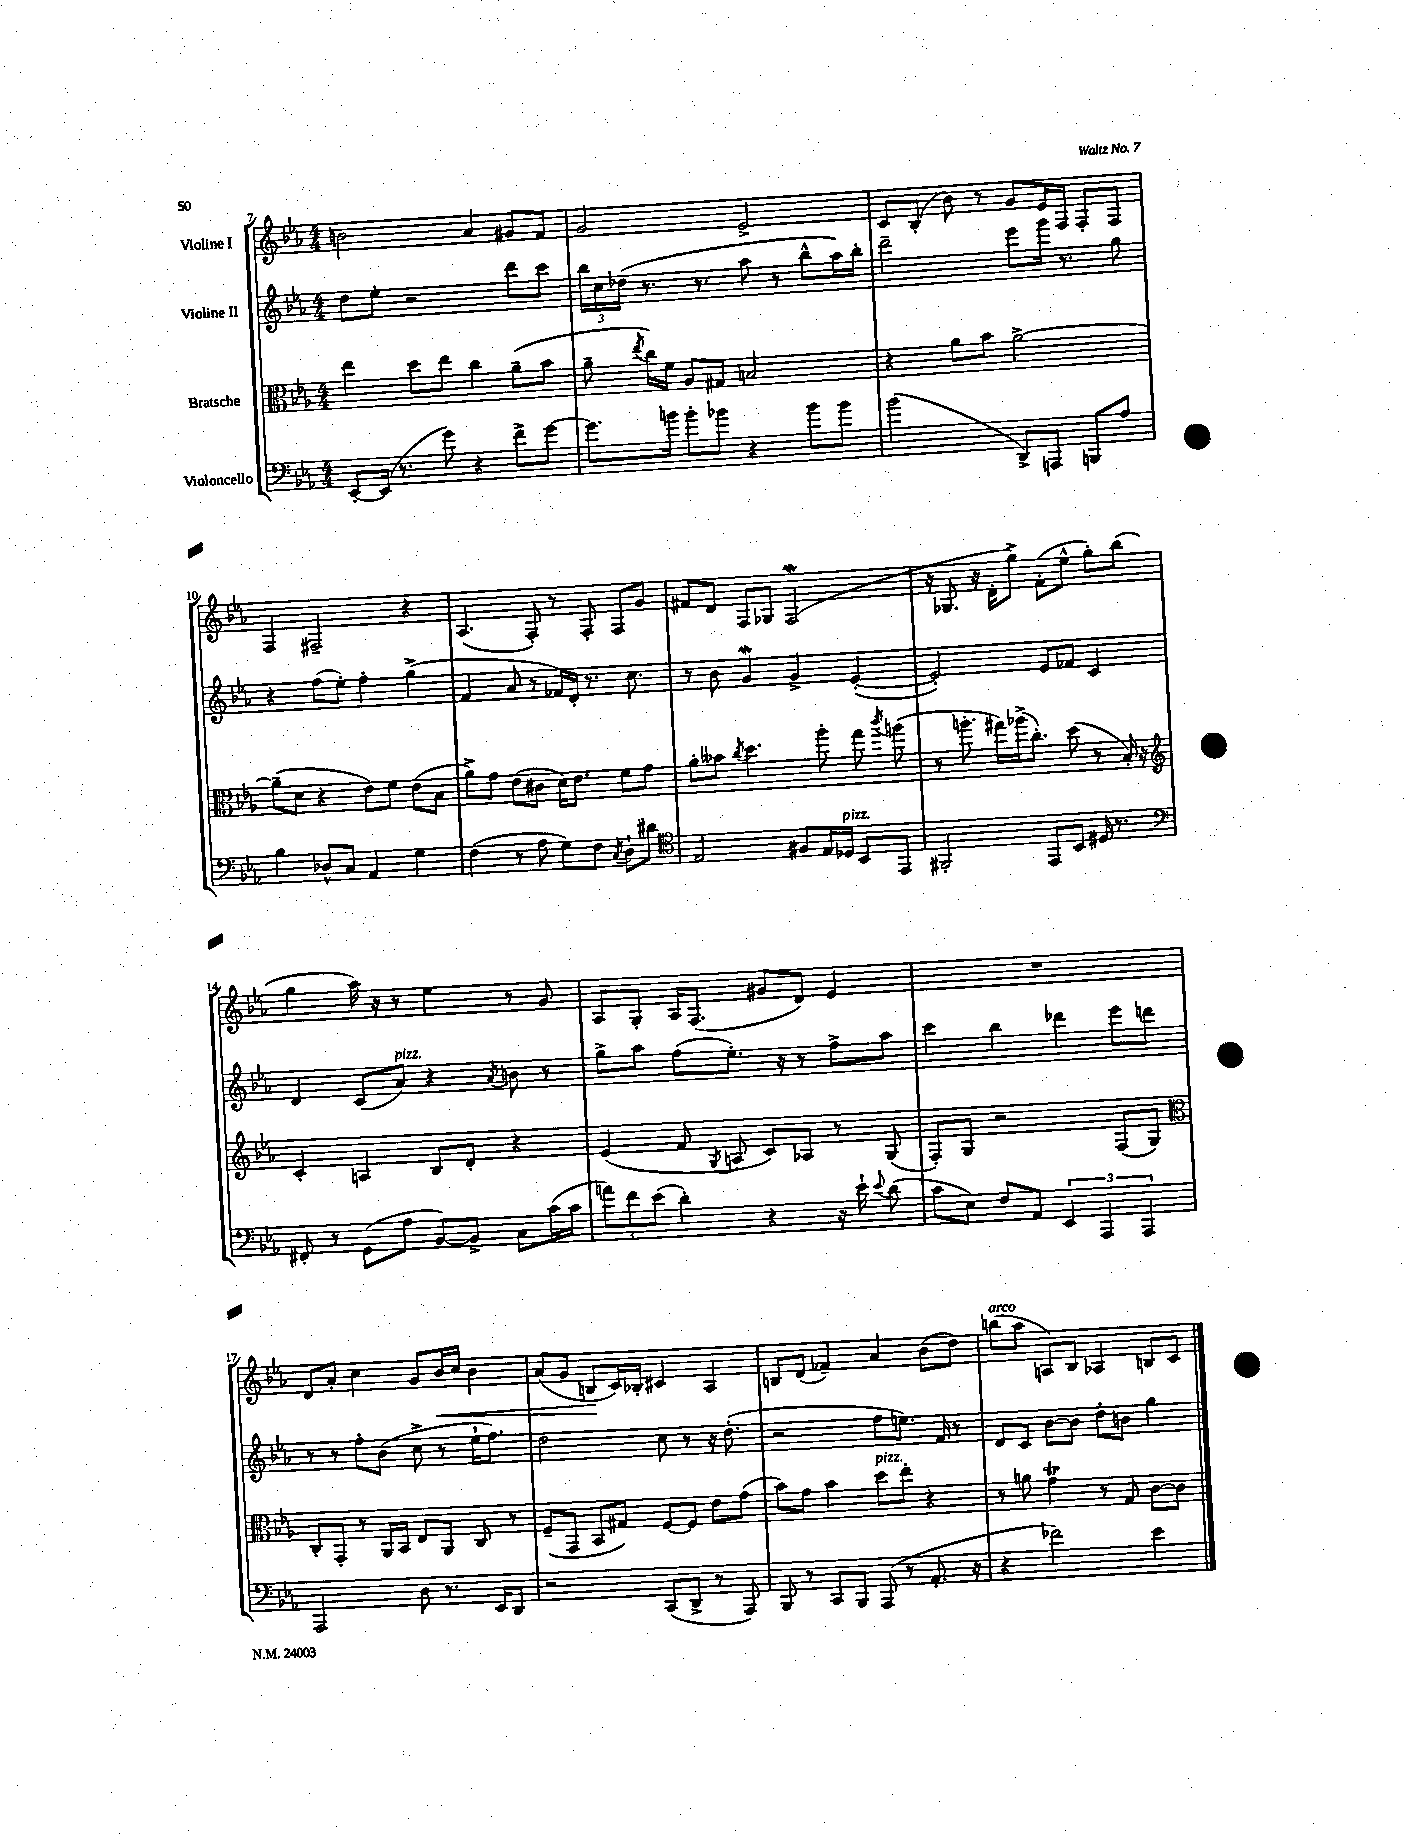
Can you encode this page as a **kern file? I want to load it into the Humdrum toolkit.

**kern	**kern	**kern	**kern
*staff4	*staff3	*staff2	*staff1
*clefF4	*clefC3	*clefG2	*clefG2
*k[b-e-a-]	*k[b-e-a-]	*k[b-e-a-]	*k[b-e-a-]
*M4/4	*M4/4	*M4/4	*M4/4
[8EE-'	4ee-	8dd	2b
(16EE-]	.	8ee-'	.
8.r	.	.	.
.	8dd	2r	.
8g)	8ee-	.	.
4r	4cc	.	4a-
8f^	(8a-~	8ddd	8g#
[8g	8b-	8ccc	8f
=	=	=	=
8.g]	8a-~	24bb-	2g
.	.	24cc	.
.	.	(24dd-	.
.	8qee-	.	.
.	16cc)	8.r	.
16b	16f	.	.
8b'	8A-	.	.
.	.	8.r	.
8b-	8G#	.	.
4r	2B	8aa-	2e-^
.	.	8r	.
8b-	.	8bb-^^	.
8b-	.	16aa-)	.
.	.	16bb-'	.
=	=	=	=
(2b-	4r	2ddd~	8c
.	.	.	(8B-'
.	8a-	.	8b-)
.	8b-	.	8r
8DD^)	[2a-^	8eee-	8g
8AAA	.	16ggg	16e-
.	.	8.r	16F
8BBB	.	.	8F'
8A-	.	8gg	8F
=	=	=	=
4B-	(8a-~]	4r	4F
.	8d	.	.
8D-^^	4r	(8ff	2F#~
8C	.	8ee-')	.
4AA-	8e-)	4ff'	.
.	8f	.	.
4G	(8e-	(4gg^	4r
.	8B-	.	.
=	=	=	=
(4F	8a-^)	4f	(4.A-
.	8g	.	.
8r	(8e-	8a-	.
8A-	8c#	8r	8F')
8G)	16d)	16f-)	8r
.	8.e-	16d'	.
8F	.	8.r	8F'
8qC	.	.	.
8D`	8f	.	8F
.	.	8.cc	.
8d#	8g	.	8g
=	=	=	=
*clefC4	*	*	*
2E-	8a-'	8r	8f#
.	8b--	8b-	8d
.	8qcc	.	.
.	4.dd	4g	8F
.	.	.	8G-
8F#	.	4g^	(2F
16E-	8aa-'	.	.
16D-	.	.	.
8BB-	8gg	([4e-'	.
.	8qccc	.	.
8EE-	(8aa	.	.
=	=	=	=
2FF#'	8r	2e-'])	16r
.	.	.	8.G-
.	8.aa'	.	.
.	.	.	16r
.	16gg#)	.	16d'
.	(16aa-^	.	8gg^)
.	8.cc')	.	.
8EE-	.	8e-	(8f'
8BB-	(8dd	8f-	8ee-^^
16D#	8r	4c	8gg')
8.r	.	.	.
.	16B-')	.	(8bb-
.	16r	.	.
=	=	=	=
*clefF4	*clefG2	*	*
8FF#'	4c'	4d	4gg
8r	.	.	.
(8GG	4A	(8c	16aa-)
.	.	.	16r
8A-	.	8a-)	8r
[8BB-)	8B-	4r	4ee-
8BB-^]	8d'	.	.
.	.	8qa-	.
8C	4r	8b	8r
(16c	.	8r	8g
16c	.	.	.
=	=	=	=
12a)	(4e-	8gg^	8A-
12f	.	.	.
.	.	8aa-	8G'
(12e-	.	.	.
4d')	8f	(8ff	16A-
.	.	.	(8.F
.	8qG	.	.
.	8A	8.ee-')	.
4r	8c)	.	8g#
.	.	16r	.
.	8A-	8r	8d)
16r	8r	8ff^	4e-
16e-`	.	.	.
8qqe-	.	.	.
(8d	(8G	8aa-	.
=	=	=	=
8c	8F')	4ccc	1r
8E-)	8G	.	.
8F	2r	4bb-	.
8AA-	.	.	.
6EE-	.	4ddd-	.
6AAA-	.	.	.
.	(8F	8eee-	.
6AAA-	.	.	.
.	8G)	8ddd	.
=	=	=	=
*	*clefC3	*	*
2AAA-	8C'	8r	8d
.	8GG'	8r	8a-'
.	8r	8ff'	4cc
.	16AA-	(8b-	.
.	16BB-	.	.
8D	8E-	8cc^	8g
8.r	8AA-	8r	16b-
.	.	.	16cc
.	8C	16ee-`	4b-
16EE-	.	8.ff)	.
8DD	8r	.	.
=	=	=	=
2r	(8F~	2dd	(8a-
.	8GG	.	8g
.	8BB-	.	8B
.	8G#)	.	16c)
.	.	.	16B-'
(8CC	[8F	8cc	4c#
8DD^	8F]	8r	.
8r	8e-	16r	4A-
.	.	(8.dd'	.
8AAA-)	(8g	.	.
=	=	=	=
8BBB-	8b-)	2r	8B
8r	8g	.	(8d
8CC	4b-	.	4f-~)
8BBB-	.	.	.
(8AAA-	8dd	8ff	4a-
8r	8ee-'	8.ee)	.
8.AA-'	4r	.	(8b-
.	.	16f	.
.	.	8r	8dd)
16r	.	.	.
=	=	=	=
4r	8r	8d	(8bb
.	8a	8c	8aa-
2f-)	4g	[8b-	8A)
.	.	8b-]	8B-
.	8r	8dd'	4A-
.	8G	8b	.
4e-	[8c	4gg	8B
.	8c]	.	8c
==	==	==	==
*-	*-	*-	*-
